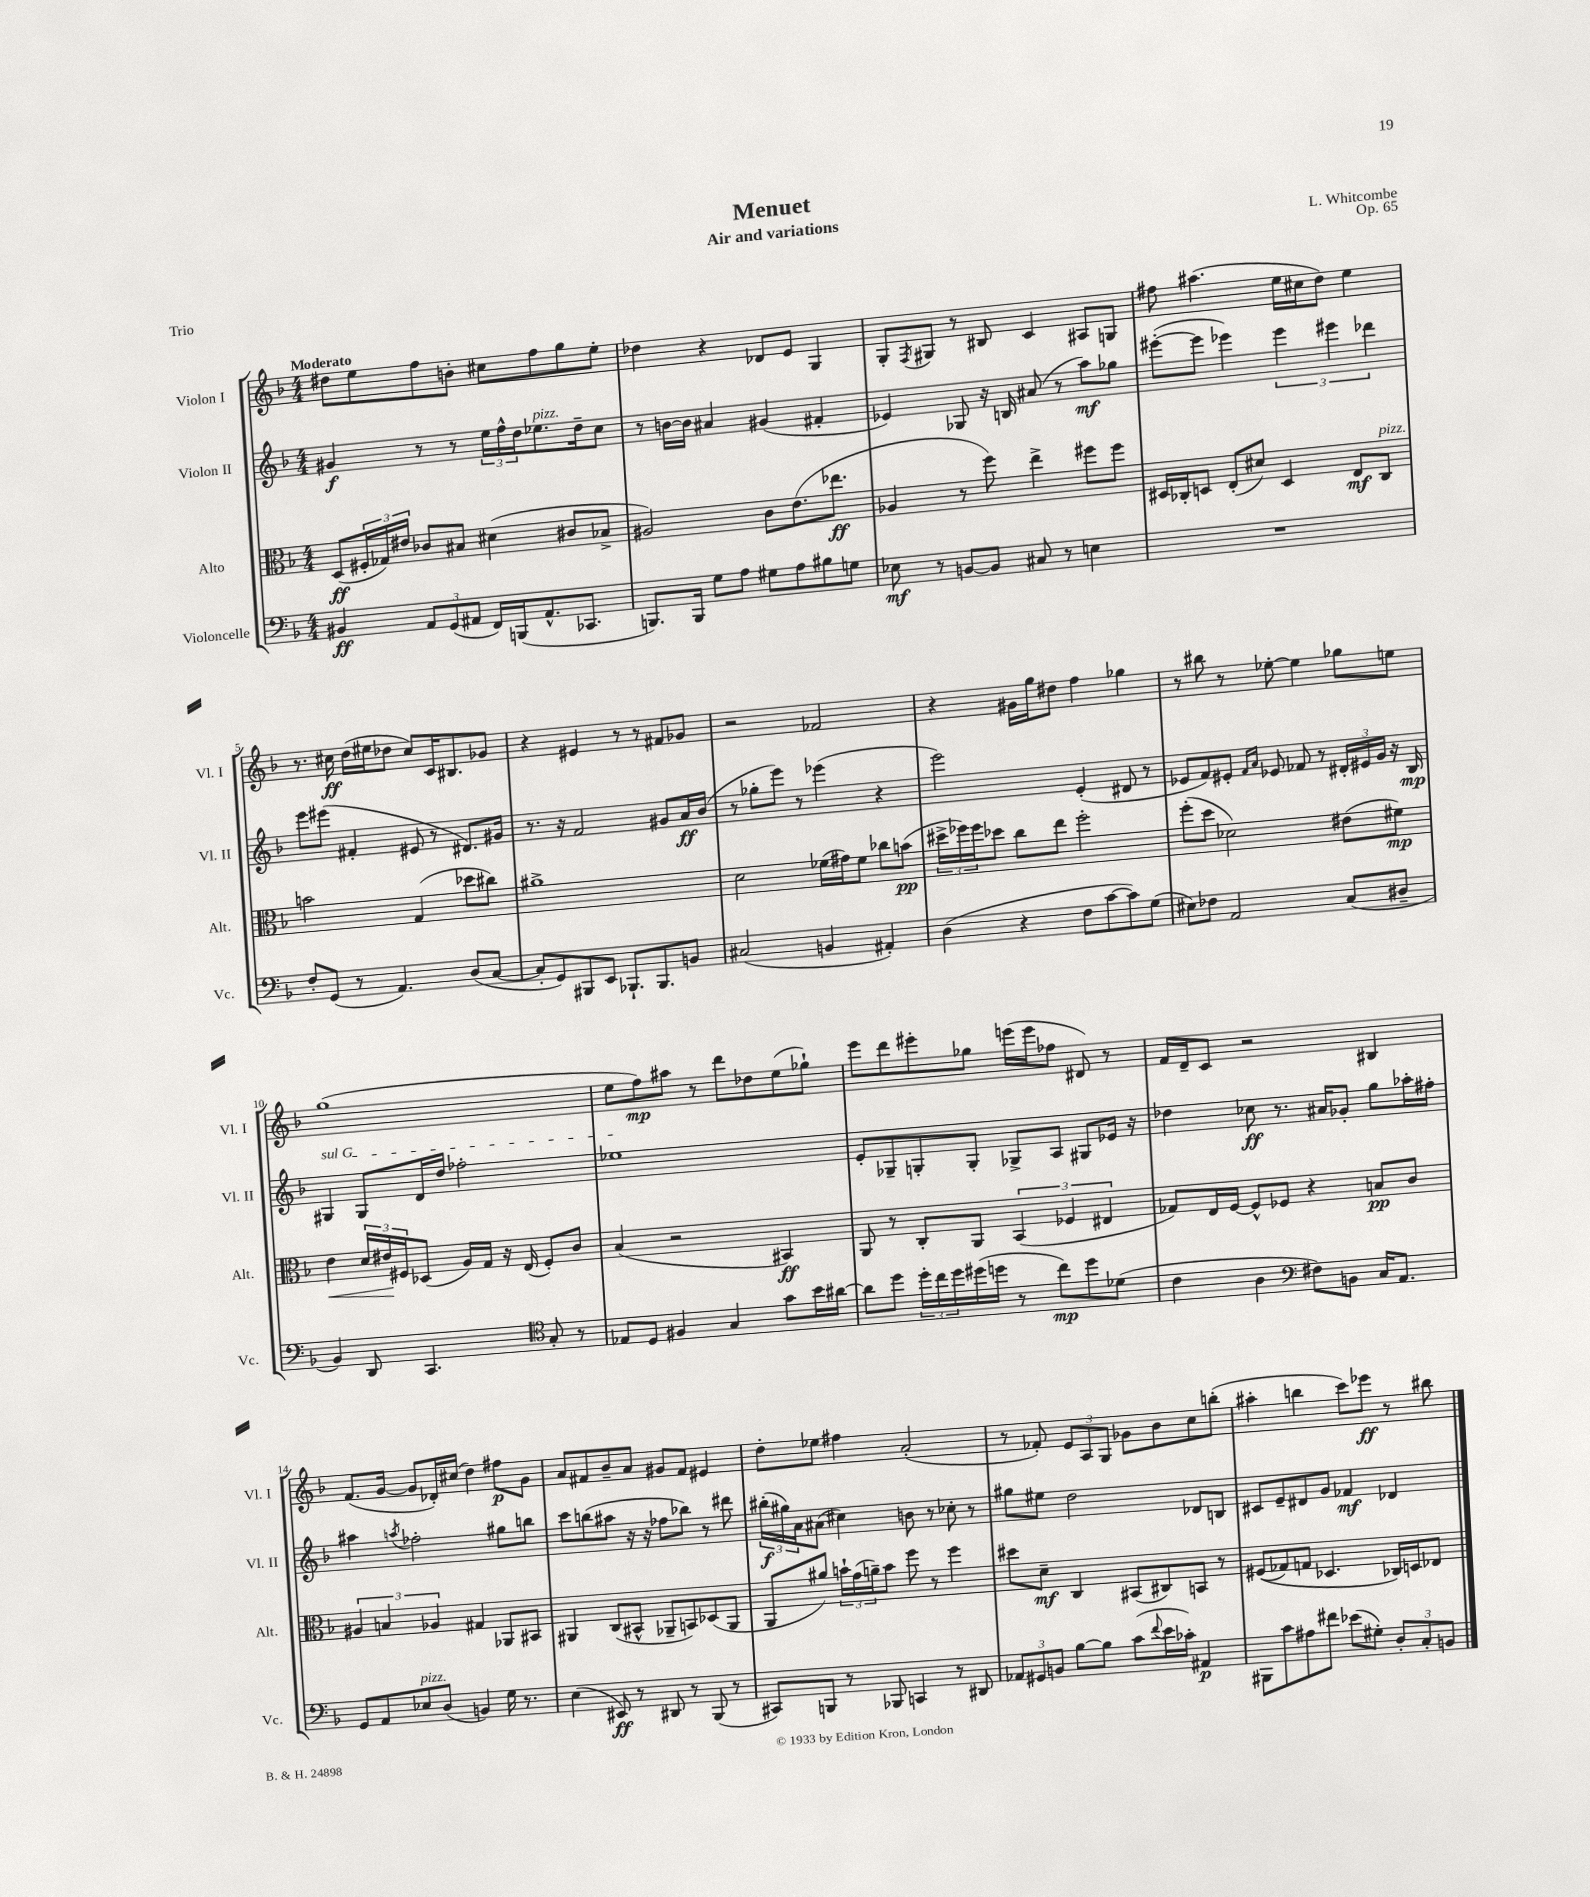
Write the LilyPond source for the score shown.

\header { title = "Menuet" composer = "L. Whitcombe" subtitle = "Air and variations" opus = "Op. 65" piece = "Trio" }
<<
\new StaffGroup <<
\new Staff = "s0" \with { instrumentName = "Violon I" shortInstrumentName = "Vl. I" } {
    \clef treble \key f \major \numericTimeSignature \time 4/4 \tempo "Moderato"
    dis''8 e''8 f''8 b'8-. cis''8 f''8 g''8 e''8-. |
    des''4 r4 des'8 e'8 g4 |
    g8-. \acciaccatura { f8 } gis8 r8 bis8 c'4 ais8 g8 |
    fis''8 ais''4.( e''16 cis''16 d''8) e''4 |
    r8. cis''16\ff d''16( eis''16 des''8 cis''8) c'16 bis8. ges'8 |
    r4 eis'4 r8 r8 fis'8 ges'8 |
    r2 fes'2 |
    r4 gis'16 g''16 dis''8 f''4 ges''4 |
    r8 bis''8 r8 ees''8~-. ees''4 ges''8 e''8 |
    g''1( |
    e''8 f''8\mp) ais''8 r8 d'''8 des''8 e''8( ges''8-!) |
    e'''8 d'''8 eis'''8-. ges''8 e'''16( e'''16 fes''8 dis'8) r8 |
    f'16 d'16-- c'8 r2 bis4 |
    f'8.( g'16~ g'8 des'16-.) cis''16( d''4) fis''8\p g'8 |
    a'8 fis'8 bes'8-- a'8 gis'8 fis'8 eis'4 |
    d''8-. ees''8 fis''4 a'2-.( |
    r8 fes'8-.) \tuplet 3/2 { e'8 a8 g8 } ges'8 bes'8 c''8 b''8-.( |
    ais''4-. b''4 c'''8) ees'''8\ff r8 bis''8 \bar "|." |
}
\new Staff = "s1" \with { instrumentName = "Violon II" shortInstrumentName = "Vl. II" } {
    \clef treble \key f \major \numericTimeSignature \time 4/4
    gis'4\f r8 r8 \tuplet 3/2 { e''16 f''16-^ d''16 } ees''8.^\markup { \italic "pizz." } d''16-- c''8 |
    r8 b'16~ b'16 ais'4 gis'4( fis'4-. |
    ees'4) ges8 r16 b16 ais'8( r8 a''8\mf) ges''8 |
    eis'''8~-.( eis'''8 ees'''4) \tuplet 3/2 { ees'''4 eis'''4 des'''4 } |
    e'''8 eis'''8( fis'4-. eis'8 r8 dis'8.) gis'16 |
    r8. r16 f'2 gis'8 a'16\ff bes'16( |
    r8 ges''8-. e'''8) r8 ees'''4( r4 |
    e'''2) e'4-.( dis'8 r8 |
    ees'8 f'8) eis'8-. \grace { f'16 a'16 } ees'8 fes'8 r8 \tuplet 3/2 { dis'16-. eis'16 g'16 } r16 bes16\mp |
    \once \override TextSpanner.bound-details.left.text = \markup { \italic "sul G" } gis4\startTextSpan gis8 d'16 d''16 fes''2-. |
    ees''1\stopTextSpan |
    e'8-. ges8-- g8-. g8-. ges8-> a8 gis8 ees'16 r16 |
    des''4 ces''8\ff r8. ais'16 ges'8-. g''8 aes''16-. fis''16-. |
    ais''4 \acciaccatura { a''8 } fes''2-. gis''8 b''8 |
    c'''8 b''8( ais''8 r16 r16 fes''8 bes''8) r8 dis'''8 |
    \tuplet 3/2 { bis''16-.\f( gis''16) a'16 } ais'8( cis''4) b'8 r8 ces''8-. r8 |
    gis''8 eis''8 d''2 des'8 b8 |
    cis'8 e'8-- dis'8 g'8 fes'4\mf des'4 \bar "|." |
}
\new Staff = "s2" \with { instrumentName = "Alto" shortInstrumentName = "Alt." } {
    \clef alto \key f \major \numericTimeSignature \time 4/4
    d8\ff( \tuplet 3/2 { fis16-. ges16) eis'16 } ces'8 bis8 dis'4( cis'8 bes8-> |
    ais2) c'8 e'8.( ees''8.\ff |
    aes4 r8 f''8) e''4-> fis''8 fis''8 |
    dis16 ces16-. d8 e8-.( dis'8) d4 e8\mf ces8^\markup { \italic "pizz." } |
    b'2 g4( des''8 cis''8) |
    ais'1-> |
    d'2 fes'16( gis'16) fes'8 ces''8 b'8\pp( |
    \tuplet 3/2 { dis''16-> fes''16) fes''16 } des''8 c''8 e''8 fes''2-. |
    f''8-.( d''8 des'2) eis'8( fis'8\mp) |
    e'4\< \tuplet 3/2 { d'16 eis'16\! fis16 } des8( a16) g16 r16 e16( fis8-.) c'8 |
    bes4( r2 bis,4\ff) |
    a,8 r8 c8-. a,8 \tuplet 3/2 { bes,4( fes4 eis4 } |
    ges8) e16 f16~ f8-^ fes8 r4 b8\pp c'8 |
    \tuplet 3/2 { ais4 b4 aes4 } gis4 aes,8 bis,8 |
    ais,4 c8( bis,8-^ aes,8-- b,8) des8( aes,8 |
    a,8 ais'8) \tuplet 3/2 { b'16-! g'16( a'16--) } b'8 f''8 r8 f''4 |
    dis''8 d'8--\mf c4 bis,8( cis8) b,8 r8 |
    fis8(\( ges8) g8 des4. ces16\) d16 ees8 \bar "|." |
}
\new Staff = "s3" \with { instrumentName = "Violoncelle" shortInstrumentName = "Vc." } {
    \clef bass \key f \major \numericTimeSignature \time 4/4
    bis,4\ff \tuplet 3/2 { a,8 g,8( ais,8 } f,16) b,,16( ais,8.-^ ces,8. |
    b,,8.) b,,16 g8 a8 gis8 a8 bis8 g8 |
    ees8\mf r8 b,8~ b,8 cis8 r8 e4 |
    R1 |
    f8-. g,8( r8 a,4.) d8( c8~ |
    c8-. g,8) bis,,8 e,8 bes,,8.-! bes,,8. b,8 |
    cis2( b,4 ais,4-.) |
    d4( r4 f8 c'8~ c'8) g8( |
    eis8) fes8 a,2 c8( dis8-- |
    bes,4) d,8 c,4. \clef tenor g8-. r8 |
    ees8 d8 fis4 g4 g'8 bes'16 ais'16~ |
    ais'8 d''8 \tuplet 3/2 { d''16-. c''16 d''16 } dis''16( d''16 r8 c''8\mp) d''8 des'8( |
    c'4 a4 \clef bass fis8) b,8 c16 a,8. |
    g,8 a,8 ees8^\markup { \italic "pizz." } d8( b,4) g16 r8. |
    e4( eis,8\ff) r8 dis,8 r8 bes,,8( r8 |
    cis,8) b,,8 r8 bes,,8 c,4 r8 dis,8 |
    \tuplet 3/2 { aes,8 gis,8 b,8 } bes8~ bes8 c'8( \appoggiatura { f'8 } e'16 ces'16-.) ais,4\p |
    bis,,8 c'8 ais8 fis'8 ees'8( gis8-.) \tuplet 3/2 { d8-. c8-. b,8 } \bar "|." |
}
>>
>>
